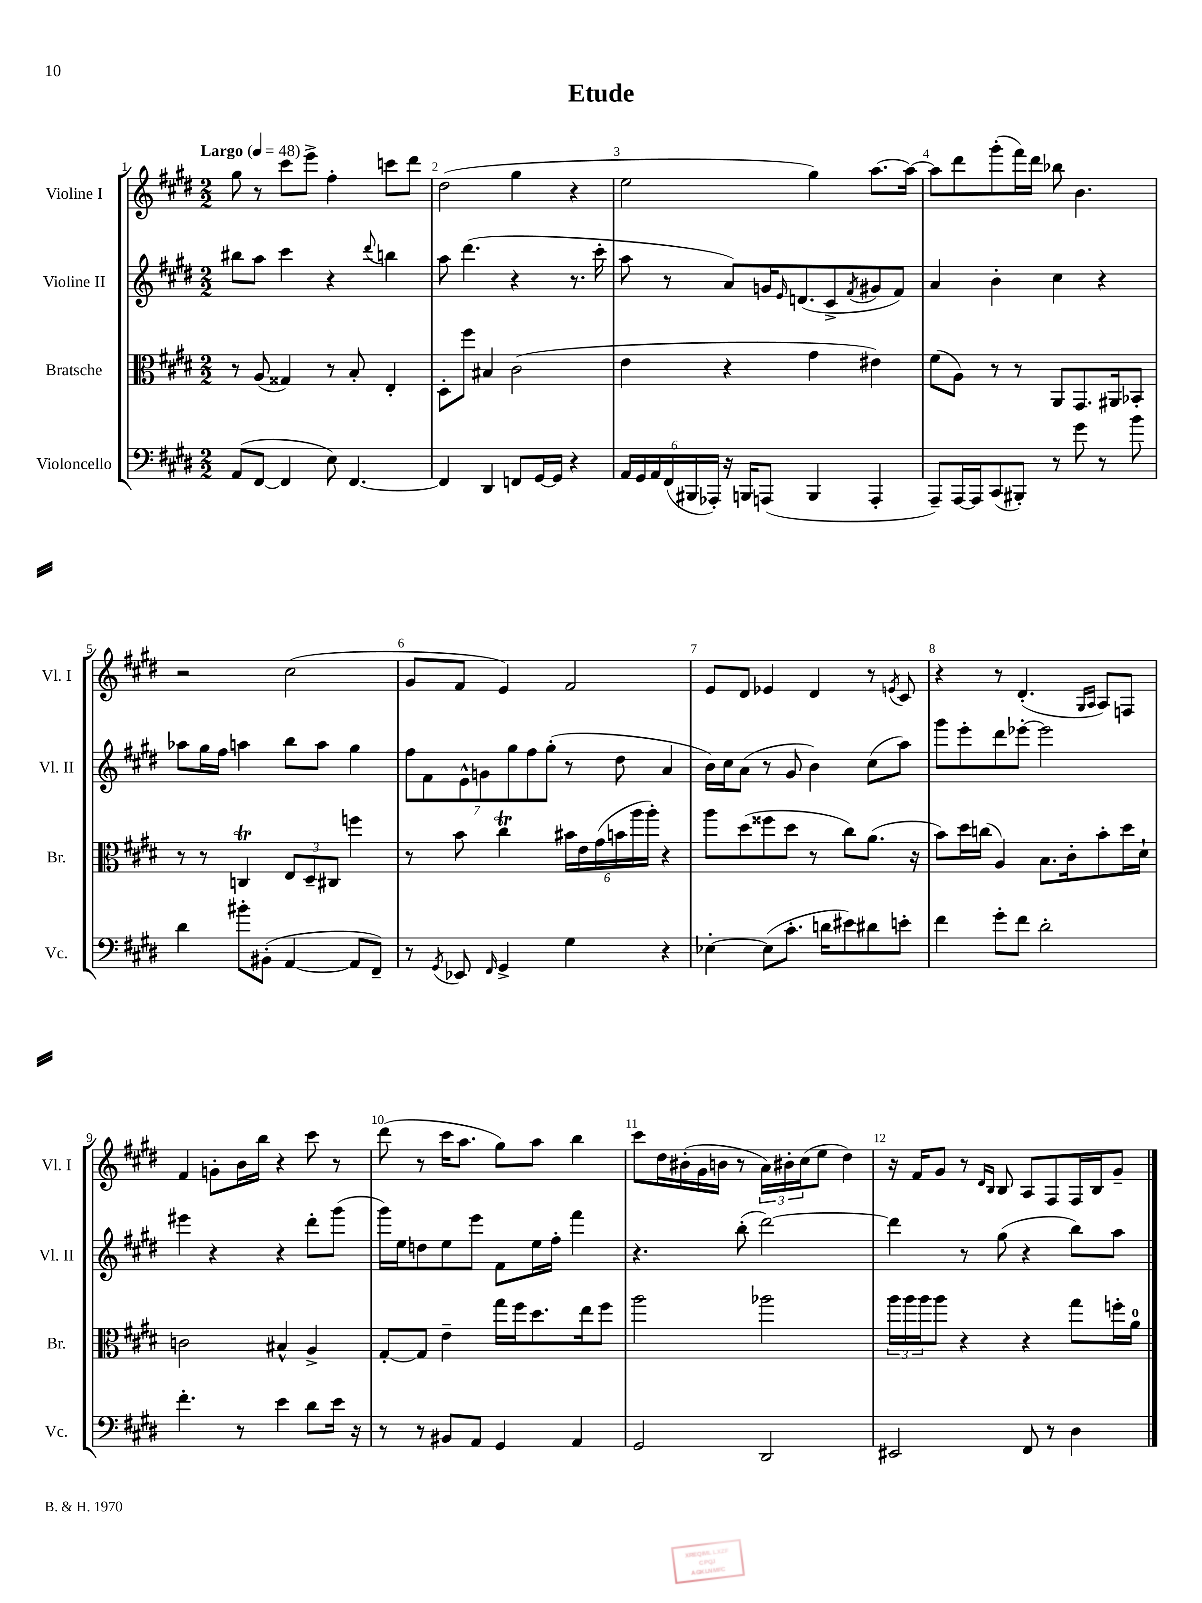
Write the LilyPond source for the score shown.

\header { title = "Etude" }
<<
\new StaffGroup <<
\new Staff = "s0" \with { instrumentName = "Violine I" shortInstrumentName = "Vl. I" } {
    \clef treble \key e \major \numericTimeSignature \time 2/2 \tempo "Largo" 4 = 48
    gis''8 r8 cis'''8 e'''8-> fis''4-. c'''8 dis'''8 |
    dis''2( gis''4 r4 |
    e''2 gis''4) a''8.~ a''16~ |
    a''8 dis'''8 gis'''8-.( fis'''16) dis'''16 bes''8 b'4. |
    r2 cis''2( |
    gis'8 fis'8 e'4) fis'2 |
    e'8 dis'8 ees'4 dis'4 r8 \acciaccatura { e'8 } cis'8 |
    r4 r8 dis'4.-.( \grace { gis16 a16 } a8) f8 |
    fis'4 g'8-. b'16 b''16 r4 cis'''8 r8 |
    dis'''8( r8 cis'''16 a''8. gis''8) a''8 b''4 |
    cis'''8 dis''16 bis'16-.( gis'16 b'16 r8 \tuplet 3/2 { a'16) bis'16-. cis''16( } e''8 dis''4) |
    r16 fis'16 gis'8 r8 \grace { dis'16 b16 } b8 a8 fis8 fis16 b16 gis'8-- \bar "|." |
}
\new Staff = "s1" \with { instrumentName = "Violine II" shortInstrumentName = "Vl. II" } {
    \clef treble \key e \major \numericTimeSignature \time 2/2
    bis''8 a''8 cis'''4 r4 \appoggiatura { dis'''8 } b''4 |
    a''8 dis'''4.( r4 r8. cis'''16-. |
    a''8 r8 a'8) g'16 \grace { e'16 } d'8.( cis'8-> \acciaccatura { fis'8 } gis'8 fis'8) |
    a'4 b'4-. cis''4 r4 |
    aes''8 gis''16 fis''16 a''4 b''8 a''8 gis''4 |
    \tuplet 7/4 { fis''8 fis'8 e'8-^ g'8 gis''8 fis''8 gis''8-.( } r8 dis''8 a'4 |
    b'16) cis''16 a'8( r8 gis'8 b'4) cis''8( a''8) |
    gis'''8 e'''8-. dis'''8 ees'''8~-. ees'''2 |
    eis'''4 r4 r4 dis'''8-. gis'''8( |
    gis'''16) e''16 d''8 e''8 e'''8 fis'8 e''16 fis''16-. fis'''4 |
    r4. b''8-.( dis'''2~) |
    dis'''4 r8 gis''8( r4 b''8) a''8 \bar "|." |
}
\new Staff = "s2" \with { instrumentName = "Bratsche" shortInstrumentName = "Br." } {
    \clef alto \key e \major \numericTimeSignature \time 2/2
    r8 a8( gisis4) r8 b8-. e4-. |
    dis8-. fis''8 bis4 cis'2( |
    e'4 r4 gis'4 eis'4) |
    fis'8( a8) r8 r8 a,8 gis,8. ais,16 bes,8-. |
    r8 r8 c4\trill \tuplet 3/2 { e8 dis8-- cis8 } f''4 |
    r8 b'8 cis''4\trill \tuplet 6/4 { bis'16 e'16 gis'16( b'16 a''16 a''16-.) } r4 |
    a''8 dis''8( fisis''8 dis''8 r8 cis''8) a'8.( r16 |
    b'8) dis''16 c''16( a4) b8. cis'16-. b'8-. dis''16 dis'16-! |
    c'2 bis4-^ a4-> |
    gis8~-. gis8 e'4-- gis''16 fis''16 dis''8. e''16 fis''8 |
    a''2 aes''2 |
    \tuplet 3/2 { a''16 a''16 a''16 } a''8 r4 r4 gis''8 f''16-. a'16-0 \bar "|." |
}
\new Staff = "s3" \with { instrumentName = "Violoncello" shortInstrumentName = "Vc." } {
    \clef bass \key e \major \numericTimeSignature \time 2/2
    a,8( fis,8~ fis,4 e8) fis,4.~ |
    fis,4 dis,4 f,8 gis,16~ gis,16 r4 |
    \tuplet 6/4 { a,16 gis,16 a,16 fis,16( bis,,16 aes,,16-.) } r16 b,,16 a,,8( b,,4 a,,4-. |
    a,,8--) a,,16~ a,,16 cis,8( bis,,8-.) r8 gis'8 r8 b'8 |
    dis'4 bis'8-. bis,8-.( a,4~ a,8 fis,8--) |
    r8 \acciaccatura { gis,8 } ees,8 \grace { fis,16 } gis,4-> gis4 r4 |
    ees4~-. ees8( cis'8.-. d'16 eis'8) dis'8 e'8-. |
    fis'4 gis'8-. fis'8 dis'2-. |
    fis'4.-. r8 e'4 dis'8 e'16 r16 |
    r8 r8 bis,8 a,8 gis,4 a,4 |
    gis,2 dis,2 |
    eis,2 fis,8 r8 dis4 \bar "|." |
}
>>
>>
\layout { \context { \Score \override BarNumber.break-visibility = ##(#f #t #t) barNumberVisibility = #all-bar-numbers-visible } }
